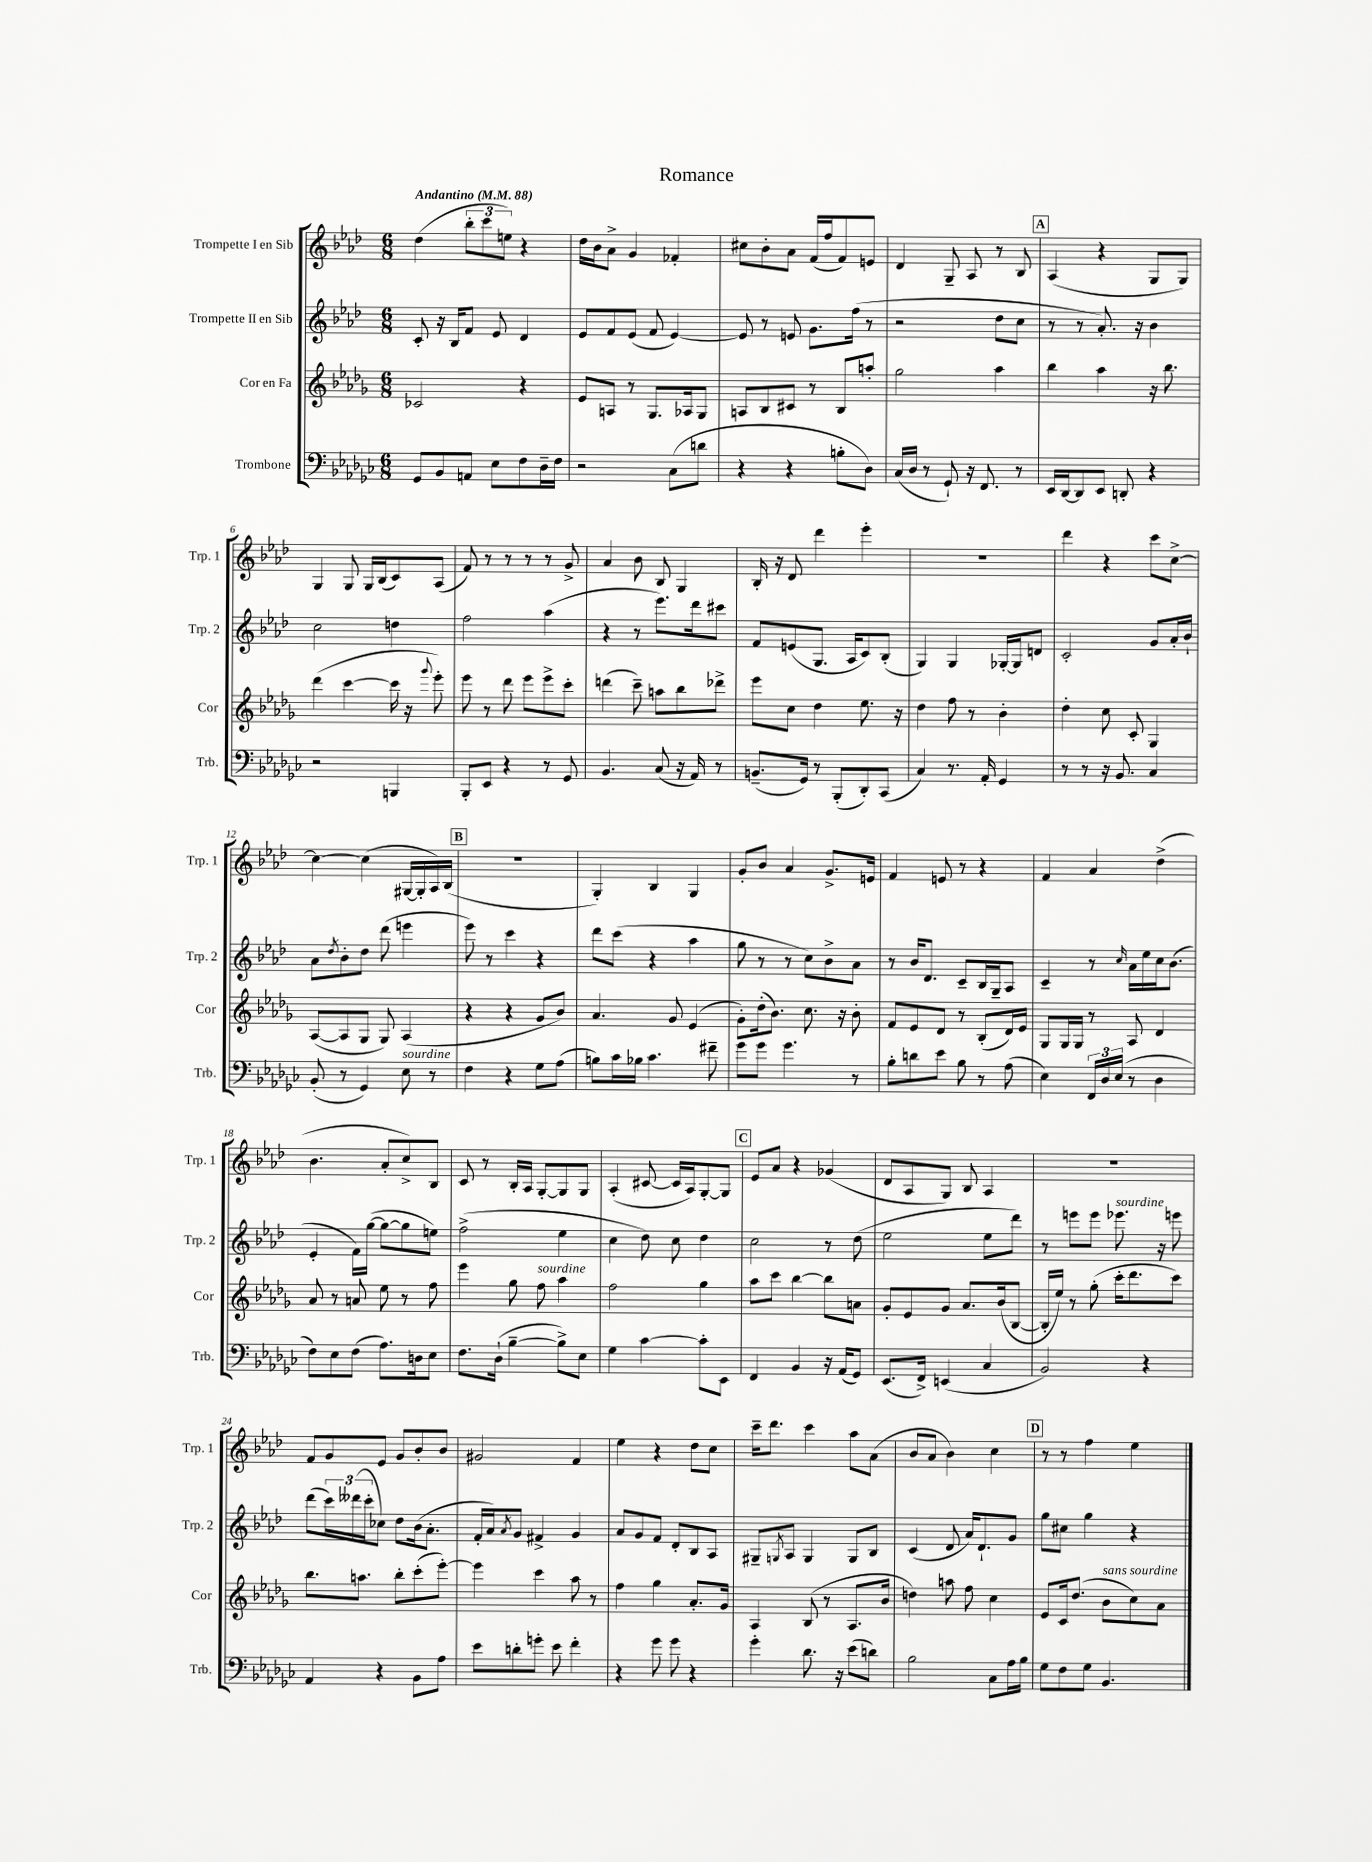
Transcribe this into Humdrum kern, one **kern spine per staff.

**kern	**kern	**kern	**kern
*part4	*part3	*part2	*part1
*staff4	*staff3	*staff2	*staff1
*I"Trombone	*I"Cor en Fa	*I"Trompette II en Sib	*I"Trompette I en Sib
*I'Trb.	*I'Cor	*I'Trp. 2	*I'Trp. 1
*clefF4	*clefG2	*clefG2	*clefG2
*k[b-e-a-d-g-c-]	*k[b-e-a-d-g-]	*k[b-e-a-d-]	*k[b-e-a-d-]
*M6/8	*M6/8	*M6/8	*M6/8
*MM88	*MM88	*MM88	*MM88
=1	=1	=1	=1
!	!	!	!LO:TX:a:B:t=Andantino
8GG-/L	2c-X/	8c'/	(4dd-\
8BB-/	.	16r	.
.	.	16B-/KL	.
8AAn/J	.	8f/J	12bb-'\L
.	.	.	12ccc\
8E-\L	.	8e-/	.
.	.	.	12een\J)
8F\	4r	4d-/	4r
16D-~\L	.	.	.
16F\JJ	.	.	.
=2	=2	=2	=2
2r	8e-/L	8e-/L	16dd-\LL
.	.	.	16b-\J
.	8An/J	8f/	8a-^\J
.	8r	(8e-/J	4g/
.	8.G-/L	8f/	.
(8C-\L	.	[4e-/)	4f-X'/
.	16A-X/k	.	.
8dn\J	8G-/J	.	.
=3	=3	=3	=3
4r	8An/L	8e-/]	8cc#X\L
.	8B-/	8r	8b-'\
4r	8c#X/J	8en/	8a-\J
.	8r	8.g\L	(16f/LL
.	.	.	16ff/J
8Bn'\L	8B-/L	.	8f/)
.	.	(16ff\Jk	.
8D-\J)	8aan'/J	8r	8en/J
=4	=4	=4	=4
(16C-/LL	2gg-\	2r	4d-/
16D-/JJ	.	.	.
8r	.	.	.
8GG-`/)	.	.	8G~/
16r	.	.	8A-/
8.FF/	.	.	.
.	4aa-\	8dd-\L	8r
8r	.	8cc\J	8B-/
!!LO:REH:place=s1:t=A
=5	=5	=5	=5
16EE-/LL	4bb-\	8r	(4A-/
[16DD-/J	.	.	.
8DD-/]	.	8r	.
8EE-/J	4aa-\	8.a-'/)	4r
8DDn'/	.	.	.
.	.	16r	.
4r	16r	4b-\	8G/L
.	8.bb-\	.	.
.	.	.	8G/J)
!!LO:LB:g=z
=6	=6	=6	=6
2r	(4ddd-\	2cc\	4G/
.	[4ccc\	.	8G/
.	.	.	16G/LL
.	.	.	(16B-/J
4BBBn/	16ccc\]	4ddn\	8c/)
.	16r	.	.
.	8qqggg-/	.	.
.	8eee-'\)	.	(8A-/J
=7	=7	=7	=7
8BBB-'/L	8eee-\	2ff\	8f/)
8EE-/J	8r	.	8r
4r	8ddd-\	.	8r
.	8eee-\L	.	8r
8r	8eee-^\	(4aa-\	8r
8GG-/	8ccc'\J	.	8g^/
=8	=8	=8	=8
4.BB-/	(4dddn\	4r	4a-/
.	8ccc~\)	8r	8b-\
(8C-/	8aan\L	8.eee-\L)	8B-/
16r	8bb-\	.	4G/
16AA-/)	.	16ddd-\k	.
8r	8ddd-X^\J	8ccc#X\J	.
=9	=9	=9	=9
(8.BBn~/L	8eee-\L	8f/L	16B-'/
.	.	.	16r
.	8cc\J	(8en/	8d-/
16GG-/Jk)	.	.	.
8r	4dd-\	8.G/J	4ddd-\
(8BBB-'/L	.	.	.
.	.	16A-/KL	.
8DD-'/)	8.ee-\	8c/)	4eee-'\
(8CC-/J	.	(8B-'/J	.
.	16r	.	.
=10	=10	=10	=10
4C-/)	4dd-\	4G/)	2.r
8.r	8ff\	4G/	.
.	8r	.	.
16AA-'/	.	.	.
4GG-/	4b-'\	[16G-X'/LL	.
.	.	16G-/J]	.
.	.	8dn/J	.
=11	=11	=11	=11
8r	4dd-'\	2c'/	4ddd-\
8r	.	.	.
16r	8cc\	.	4r
8.BB-/	.	.	.
.	8c'/	.	.
4C-/	4G-/	8g/L	8ccc\L
.	.	16a-'/L	[8cc^\J
.	.	16b-`/JJ	.
!!LO:LB:g=z
=12	=12	=12	=12
(8BB-'/	([8A-/L	8a-\L	4cc\_
.	.	8qdd-/	.
8r	8A-/]	8b-'\	.
4GG-/)	8G-/J	8dd-\J	(4cc\]
.	8G-/)	(8ddd-\	.
!LO:TX:a:i:t=sourdine	!	!	!
8E-\	(4A-/	4eeen\	[16G#X/LL
.	.	.	16G#'/]
8r	.	.	16A-/)
.	.	.	(16B-/JJ
!!LO:REH:place=s1:t=B
=13	=13	=13	=13
4F\	4r	8eee-\)	2.r
.	.	8r	.
4r	4r	4ccc\	.
8G-\L	8g-/L	4r	.
(8A-\J	8b-/J)	.	.
=14	=14	=14	=14
8Bn\L)	4.a-/	8ddd-\L	4G'/)
16c-\L	.	(8ccc\J	.
16B-X\JJ	.	.	.
4.c-\	.	4r	4B-/
.	8g-/	.	.
.	(4e-/	4aa-\	4G/
8f#X~\	.	.	.
=15	=15	=15	=15
8g-\L	8g-'\L)	8gg\	8g'/L
8g-\J	(16dd-'\k	8r	8b-/J
.	8.b-\J)	.	.
4.g-\	.	8r	4a-/
.	8.cc\	8cc\L)	.
.	.	8b-^\	8.g^/L
.	16r	.	.
8r	8b-'\	8a-\J	.
.	.	.	16en/Jk
=16	=16	=16	=16
8B-'\L	8f/L	8r	4f/
8dn\	8e-/	16b-/KL	.
.	.	8.d-/J	.
8e-\J	8d-/J	.	8en/
8B-\	8r	8c~/L	8r
8r	(8B-'/L	16B-/L	4r
.	.	16G~/J	.
(8A-\	16d-/L)	8A-/J	.
.	16e-/JJ	.	.
=17	=17	=17	=17
4E-\)	8G-/L	4c~/	4f/
.	16G-/L	.	.
.	16G-/JJ	.	.
24FF/LL	8r	8r	4a-/
24D-/	.	.	.
(24E-/JJ	.	.	.
.	.	16qqcc/	.
8r	8A-/	16a-\LL	.
.	.	16ee-\	.
4D-\	4d-/	16cc\J	(4dd-^\
.	.	(8.b-\J	.
!!LO:LB:g=z
=18	=18	=18	=18
8F\L)	8a-/	4e-'/	4.b-\
8E-\	8r	.	.
(8F\J	8an/	16f\LL)	.
.	.	([16gg\JJ	.
8.A-\L)	8ee-\	8gg\L_	8a-'/L
.	8r	8gg\]	8cc^/)
16Dn\k	.	.	.
8E-\J	8ff\	8een\J)	8B-/J
=19	=19	=19	=19
8.F\L	4eee-\	(2ff^\	8c/
.	.	.	8r
(16D-`\Jk	.	.	.
[4B-~\	8gg-\	.	16B-'/LL
.	.	.	16A-/JJ
!	!LO:TX:a:i:t=sourdine	!	!
.	8ff\	.	[8G'/L
8B-^\L])	4aa-\	4ee-\	8G/]
8E-\J	.	.	8G/J
=20	=20	=20	=20
4G-\	2ff\	4cc\	(4A-'/
[4c-\	.	8dd-\)	[8c#X/
.	.	8cc\	16c#/LL]
.	.	.	16A-/J)
8c-'\L]	4gg-\	4dd-\	[8G'/
8EE-\J	.	.	8G/J]
!!LO:REH:place=s1:t=C
=21	=21	=21	=21
4FF/	8aa-\L	2cc\	8e-/L
.	8ccc\J	.	8a-/J
4BB-/	[4bb-\	.	4r
16r	8bb-\L]	8r	(4g-X/
(16AA-/KL	.	.	.
8GG-/J)	8an\J	(8dd-\	.
=22	=22	=22	=22
(8.EE-/L	8g-'/L	2ee-\	8d-/L
.	8e-/	.	8A-/
16FF^/Jk)	.	.	.
(4EEn/	8g-/J	.	8G/J)
.	8.a-/L	.	8B-/
4C-/	.	8ee-\L	4A-/
.	(16b-/k	.	.
.	[8B-/J	8ddd-\J)	.
=23	=23	=23	=23
2BB-/)	16B-'/LL]	8r	2.r
.	16ee-/JJ)	.	.
.	8r	8eeen\L	.
.	(8gg-'\	8eee\J	.
!	!	!LO:TX:a:i:t=sourdine	!
.	16ccc'\KL	8.eee-X\	.
.	8.ddd-\	.	.
4r	.	.	.
.	.	16r	.
.	8ccc\J)	8eeen\	.
!!LO:LB:g=z
=24	=24	=24	=24
4AA-/	8.bb-\L	(8ddd-\L	8f/L
.	.	24ccc\L)	8g/
.	.	(24ddd--X\	.
.	8.aan\J	.	.
.	.	24ccc'\J	.
4r	.	8cc-X\J)	8e-/J
.	8bb-'\L	8dd-\L	8g/L
8BB-\L	(8ccc'\	(16b-\k	8b-'/
.	.	8.a-'\J	.
8A-\J	[8eee-'\J)	.	8b-/J
=25	=25	=25	=25
8e-\L	4eee-\]	16f'/LL	2g#X/
.	.	16a-/J)	.
.	.	8qa-/	.
8dn'\	.	8g/J	.
8gn'\J	4ccc\	4f#X^/	.
8e-\	.	.	.
4f'\	8aa-\	4g/	4f/
.	8r	.	.
=26	=26	=26	=26
4r	4ff\	8a-/L	4ee-\
.	.	8g/	.
8g-\	4gg-\	8f/J	4r
8g-\	.	8d-'/L	.
4r	8.a-'/L	8B-/	8dd-\L
.	.	8A-/J	8cc\J
.	16g-/Jk	.	.
=27	=27	=27	=27
4g-'\	4A-/	8G#X~/L	16ccc~\KL
.	.	.	8.ddd-\J
.	.	8qGn/	.
.	.	8A-/J	.
8.d-\	(8B-/	4G/	4ccc\
.	8r	.	.
16r	.	.	.
(8e-\L	8.A-/L	8G/L	8aa-\L
8dn\J)	.	8B-/J	(8a-\J
.	16b-/Jk	.	.
=28	=28	=28	=28
2B-\	4ddn\)	(4c/	8b-/L
.	.	.	8a-/J
.	8aan\	8d-/	4b-\)
.	8ff\	16a-/KL)	.
.	.	8.d-`/	.
8C-\L	4cc\	.	4cc\
16A-\L	.	8g/J	.
16B-\JJ	.	.	.
!!LO:REH:place=s1:t=D
=29	=29	=29	=29
8G-\L	8e-/L	8gg\L	8r
8F\	16c/k	8cc#X\J	8r
.	(8.dd-/J	.	.
8G-\J	.	4gg\	4ff\
!	!LO:TX:a:i:t=sans sourdine	!	!
4.BB-/	8b-\L	.	.
.	8cc\)	4r	4ee-\
.	8a-\J	.	.
==	==	==	==
*-	*-	*-	*-
